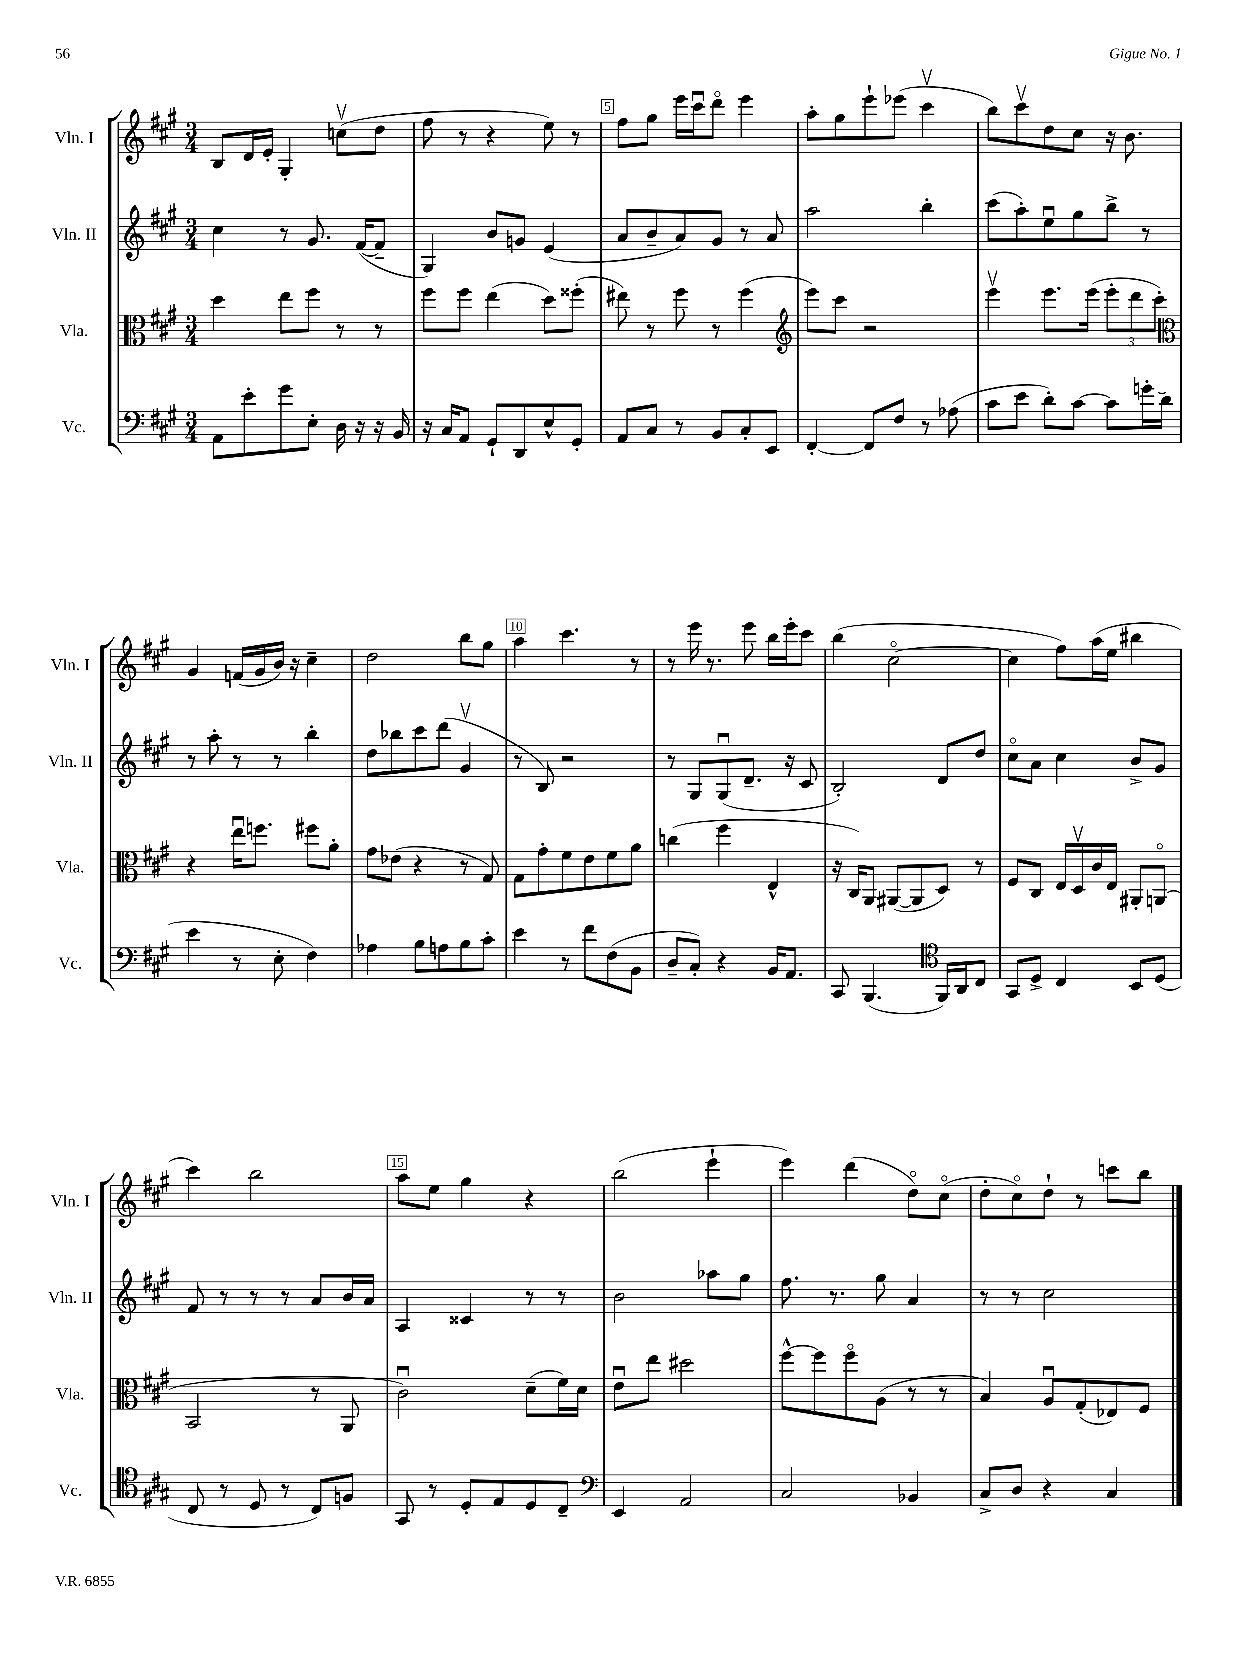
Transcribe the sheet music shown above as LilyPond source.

<<
\new StaffGroup <<
\new Staff = "s0" \with { instrumentName = "Vln. I" shortInstrumentName = "Vln. I" } {
    \clef treble \key a \major \numericTimeSignature \time 3/4
    b8 d'16 e'16-. gis4-. c''8\upbow( d''8 |
    fis''8 r8 r4 e''8) r8 |
    fis''8 gis''8 e'''16 cis'''16\downbow d'''8\flageolet e'''4 |
    a''8-. gis''8 e'''8-! ees'''8( cis'''4\upbow |
    b''8) cis'''8\upbow d''8 cis''8 r16 b'8. |
    gis'4 f'16( gis'16 b'16) r16 cis''4-- |
    d''2 b''8 gis''8 |
    a''4 cis'''4. r8 |
    r8 e'''16 r8. e'''8 b''16 e'''16-. cis'''8 |
    b''4( cis''2~\flageolet |
    cis''4 fis''8) a''16( e''16 bis''4 |
    cis'''4) b''2 |
    a''8 e''8 gis''4 r4 |
    b''2( e'''4-! |
    e'''4) d'''4( d''8\flageolet) cis''8\flageolet( |
    d''8-. cis''8\flageolet) d''8-! r8 c'''8 b''8 \bar "|." |
}
\new Staff = "s1" \with { instrumentName = "Vln. II" shortInstrumentName = "Vln. II" } {
    \clef treble \key a \major \numericTimeSignature \time 3/4
    cis''4 r8 gis'8. fis'16~( fis'8-- |
    gis4) b'8 g'8 e'4( |
    a'8 b'8-- a'8) gis'8 r8 a'8 |
    a''2 b''4-. |
    cis'''8( a''8-.) e''8\downbow gis''8 b''8-> r8 |
    r8 a''8-. r8 r8 b''4-. |
    d''8 bes''8 cis'''8 d'''8( gis'4\upbow |
    r8 b8) r2 |
    r8 gis8 gis8\downbow( d'8.-- r16 cis'8 |
    b2-.) d'8 d''8 |
    cis''8\flageolet a'8 cis''4 b'8-> gis'8 |
    fis'8 r8 r8 r8 a'8 b'16 a'16 |
    a4 cisis'4 r8 r8 |
    b'2 aes''8 gis''8 |
    fis''8. r8. gis''8 a'4 |
    r8 r8 cis''2 \bar "|." |
}
\new Staff = "s2" \with { instrumentName = "Vla." shortInstrumentName = "Vla." } {
    \clef alto \key a \major \numericTimeSignature \time 3/4
    d''4 e''8 fis''8 r8 r8 |
    fis''8 fis''8 e''4( d''8) fisis''8-.( |
    eis''8) r8 fis''8 r8 fis''4( |
    \clef treble e'''8) cis'''8 r2 |
    e'''4\upbow e'''8. e'''16( \tuplet 3/2 { e'''8-. d'''8 cis'''8-.) } |
    \clef alto r4 e''16\downbow f''8. fis''8 a'8-. |
    gis'8 ees'8( r4 r8 gis8) |
    gis8 gis'8-. fis'8 e'8 fis'8 a'8 |
    c''4( fis''4 e4-^ |
    r16 cis16) a,8 ais,8~( ais,8 d8) r8 |
    fis8 cis8 e16 d16\upbow cis'16 e16 ais,8-. a,8\flageolet( |
    b,2 r8 a,8 |
    cis'2\downbow) d'8--( fis'16) d'16 |
    e'8\downbow e''8 dis''2 |
    fis''8~-^ fis''8 fis''8\flageolet a8( r8 r8 |
    b4) a8\downbow gis8-.( ees8) fis8 \bar "|." |
}
\new Staff = "s3" \with { instrumentName = "Vc." shortInstrumentName = "Vc." } {
    \clef bass \key a \major \numericTimeSignature \time 3/4
    a,8 e'8-. gis'8 e8-. d16 r16 r16 b,16 |
    r16 cis16 a,8 gis,8-! d,8 e8-^ gis,8-. |
    a,8 cis8 r8 b,8 cis8-. e,8 |
    fis,4~-. fis,8 fis8 r8 aes8( |
    cis'8 e'8 d'8-.) cis'8~ cis'8 g'16-. d'16( |
    e'4 r8 e8-. fis4) |
    aes4 b8 a8 b8 cis'8-. |
    e'4 r8 fis'8 fis8( b,8 |
    d8-- cis8-.) r4 b,16 a,8. |
    cis,8 b,,4.( \clef tenor fis,16) a,16 cis8 |
    gis,8 d8-> cis4 b,8 d8( |
    cis8 r8 d8 r8 cis8) f8 |
    gis,8 r8 d8-. e8 d8 cis8-- |
    \clef bass e,4 a,2 |
    cis2 bes,4 |
    cis8-> d8 r4 cis4 \bar "|." |
}
>>
>>
\layout { \context { \Score currentBarNumber = #3 \override BarNumber.break-visibility = ##(#f #t #t) barNumberVisibility = #(every-nth-bar-number-visible 5) \override BarNumber.stencil = #(make-stencil-boxer 0.1 0.3 ly:text-interface::print) } }
